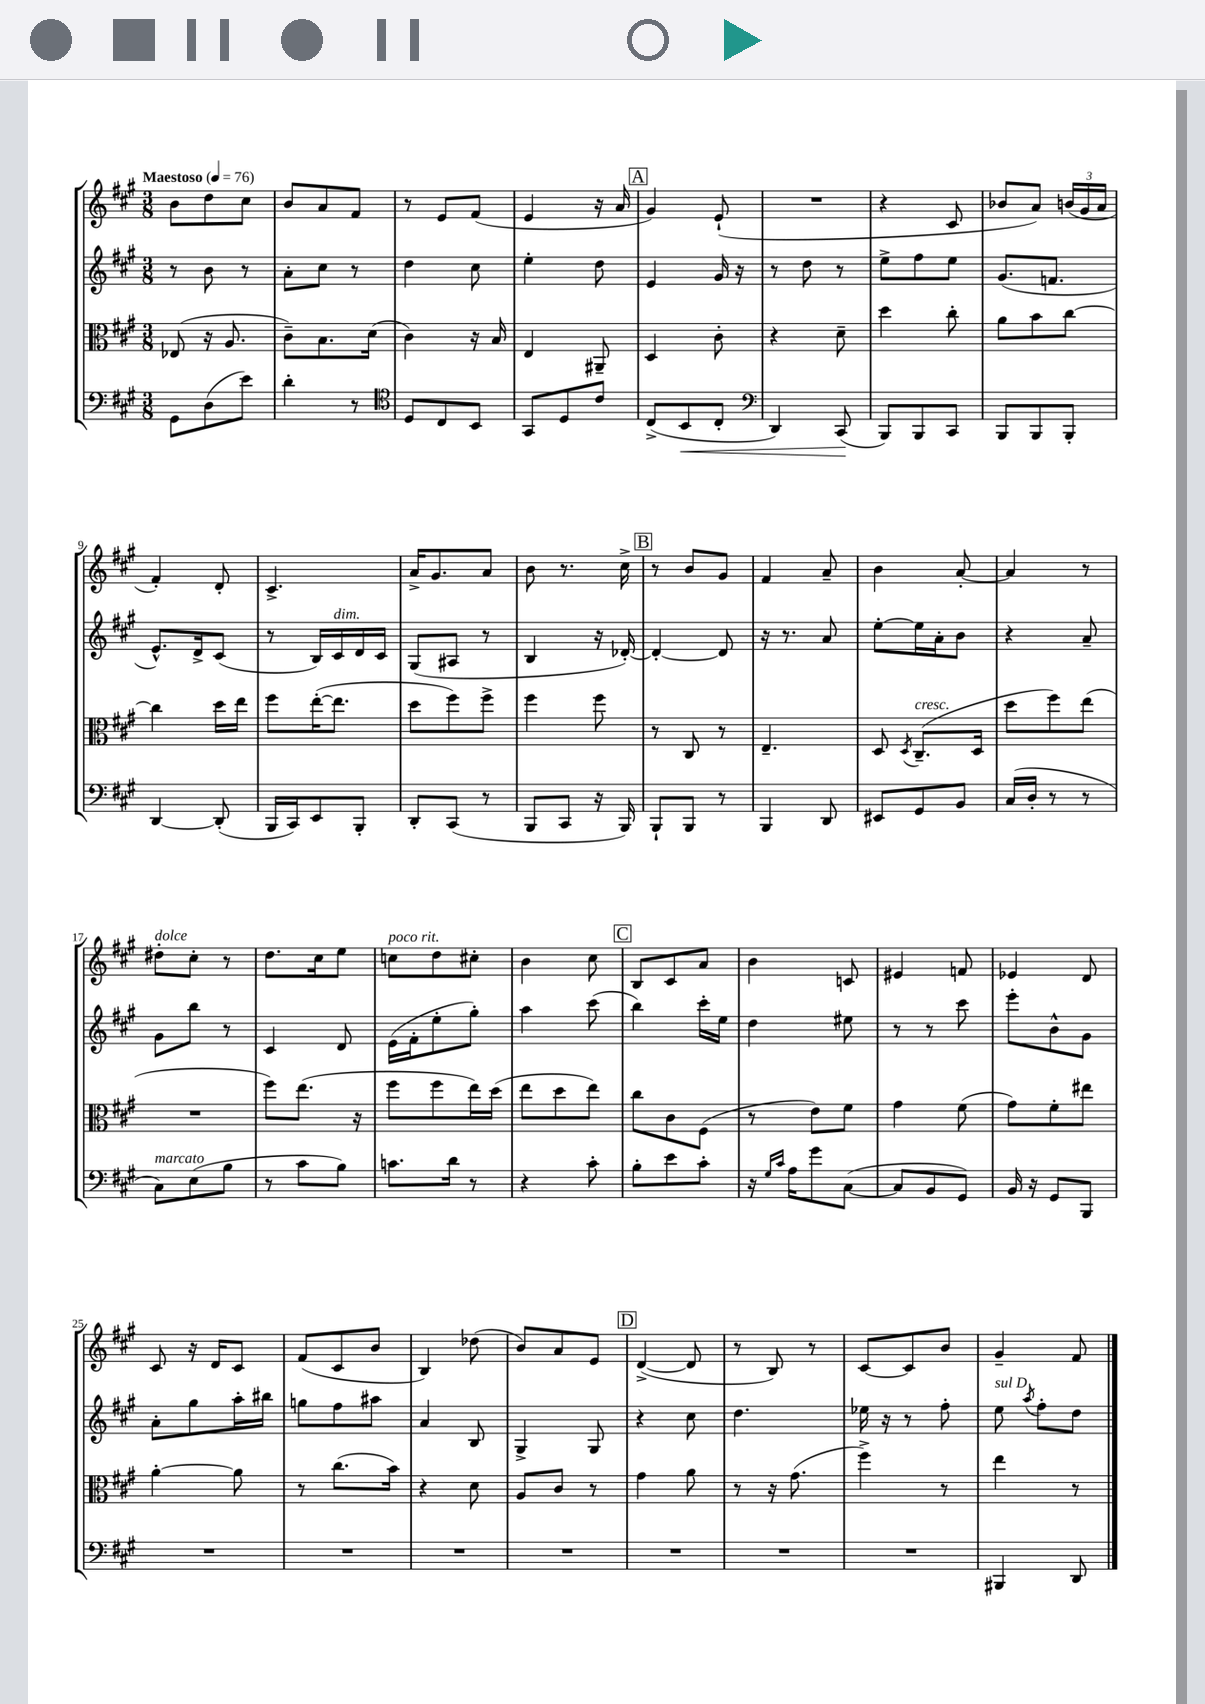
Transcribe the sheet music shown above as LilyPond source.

<<
\new StaffGroup <<
\new Staff = "s0" {
    \clef treble \key a \major \numericTimeSignature \time 3/8 \tempo "Maestoso" 4 = 76
    \autoBeamOff b'8[ d''8 cis''8] |
    b'8[ a'8 fis'8] |
    r8 e'8[ fis'8]( |
    e'4 r16 a'16 |
    \mark \markup { \box "A" } gis'4) e'8-!( |
    R4. |
    r4 cis'8 |
    bes'8[ a'8]) \tuplet 3/2 { b'16[( gis'16 a'16] } |
    fis'4-.) d'8-. |
    cis'4.-> |
    a'16[-> gis'8. a'8] |
    b'8 r8. cis''16-> |
    \mark \markup { \box "B" } r8 b'8[ gis'8] |
    fis'4 a'8-- |
    b'4 a'8~-. |
    a'4 r8 |
    dis''8[-.^\markup { \italic "dolce" } cis''8]-. r8 |
    d''8.[ cis''16 e''8] |
    c''8[^\markup { \italic "poco rit." } d''8 cis''8]-. |
    b'4 cis''8 |
    \mark \markup { \box "C" } b8[ cis'8 a'8] |
    b'4 c'8 |
    eis'4 f'8 |
    ees'4 d'8 |
    cis'8 r16 d'16[ cis'8] |
    fis'8[( cis'8 b'8] |
    b4) des''8( |
    b'8[) a'8 e'8] |
    \mark \markup { \box "D" } d'4~->( d'8 |
    r8 b8) r8 |
    cis'8[~ cis'8 b'8] |
    gis'4-- fis'8 \bar "|." |
}
\new Staff = "s1" {
    \clef treble \key a \major \numericTimeSignature \time 3/8
    \autoBeamOff r8 b'8 r8 |
    a'8[-. cis''8] r8 |
    d''4 cis''8 |
    e''4-. d''8 |
    \mark \markup { \box "A" } e'4 gis'16 r16 |
    r8 d''8 r8 |
    e''8[-> fis''8 e''8] |
    gis'8.[( f'8.] |
    e'8.[-^) d'16-> cis'8]( |
    r8 b16[) cis'16^\markup { \italic "dim." } d'16 cis'16] |
    gis8[( ais8] r8 |
    b4 r16 des'16~-.) |
    \mark \markup { \box "B" } des'4~-. des'8 |
    r16 r8. a'8 |
    e''8[~-. e''16 a'16-. b'8] |
    r4 a'8-- |
    gis'8[ b''8] r8 |
    cis'4 d'8 |
    e'16[( fis'16-. e''8-. gis''8]-.) |
    a''4 cis'''8( |
    \mark \markup { \box "C" } b''4) cis'''16[-. e''16] |
    d''4 eis''8 |
    r8 r8 cis'''8 |
    e'''8[-. b'8-^ gis'8] |
    a'8[-. gis''8 a''16-. bis''16] |
    g''8[ fis''8 ais''8] |
    a'4 b8 |
    gis4-> gis8 |
    \mark \markup { \box "D" } r4 cis''8 |
    d''4. |
    ees''16 r16 r8 fis''8-. |
    e''8^\markup { \italic "sul D" } \acciaccatura { a''8 } fis''8[-. d''8] \bar "|." |
}
\new Staff = "s2" {
    \clef alto \key a \major \numericTimeSignature \time 3/8
    \autoBeamOff ees8( r16 a8. |
    cis'8[--) b8. d'16]( |
    cis'4) r16 b16 |
    e4 ais,8-- |
    \mark \markup { \box "A" } d4 cis'8-. |
    r4 d'8-- |
    d''4 cis''8-. |
    a'8[ b'8 cis''8]~ |
    cis''4 d''16[ e''16] |
    fis''8[ e''16~-.( e''8.] |
    d''8[ fis''8) fis''8]-> |
    fis''4 fis''8 |
    \mark \markup { \box "B" } r8 cis8 r8 |
    e4.-- |
    d8 \acciaccatura { d8 } cis8.[--^\markup { \italic "cresc." }( d16] |
    d''8[ fis''8) e''8]( |
    R4. |
    fis''8[) e''8.]( r16 |
    fis''8[ fis''8 e''16) d''16]( |
    e''8[ d''8 e''8]) |
    \mark \markup { \box "C" } cis''8[ cis'8 fis8]( |
    r8 e'8[) fis'8] |
    gis'4 fis'8( |
    gis'8[) fis'8-. eis''8] |
    a'4~-. a'8 |
    r8 cis''8.[( b'16]) |
    r4 d'8 |
    a8[ cis'8] r8 |
    \mark \markup { \box "D" } gis'4 a'8 |
    r8 r16 gis'8.( |
    fis''4->) r8 |
    e''4 r8 \bar "|." |
}
\new Staff = "s3" {
    \clef bass \key a \major \numericTimeSignature \time 3/8
    \autoBeamOff gis,8[ d8( e'8]) |
    d'4-. r8 |
    \clef tenor d8[ cis8 b,8] |
    gis,8[ d8 cis'8] |
    \mark \markup { \box "A" } cis8[->( b,8\< cis8]-. |
    \clef bass d,4) cis,8\!( |
    b,,8[) b,,8 cis,8] |
    b,,8[ b,,8 b,,8]-. |
    d,4~ d,8-.( |
    b,,16[ cis,16) e,8 b,,8]-. |
    d,8[-. cis,8]( r8 |
    b,,8[ cis,8] r16 b,,16) |
    \mark \markup { \box "B" } b,,8[-! b,,8] r8 |
    b,,4 d,8 |
    eis,8[ gis,8 b,8] |
    cis16[( d16]-. r8 r8 |
    cis8[^\markup { \italic "marcato" }) e8( b8] |
    r8 cis'8[ b8]) |
    c'8.[ d'16] r8 |
    r4 cis'8-. |
    \mark \markup { \box "C" } b8[-. e'8 cis'8]-. |
    r16 \grace { gis16[ cis'16] } a16[ gis'8 cis8]~( |
    cis8[ b,8 gis,8]) |
    b,16 r16 gis,8[ b,,8] |
    R4. |
    R4. |
    R4. |
    R4. |
    \mark \markup { \box "D" } R4. |
    R4. |
    R4. |
    bis,,4 d,8 \bar "|." |
}
>>
>>
